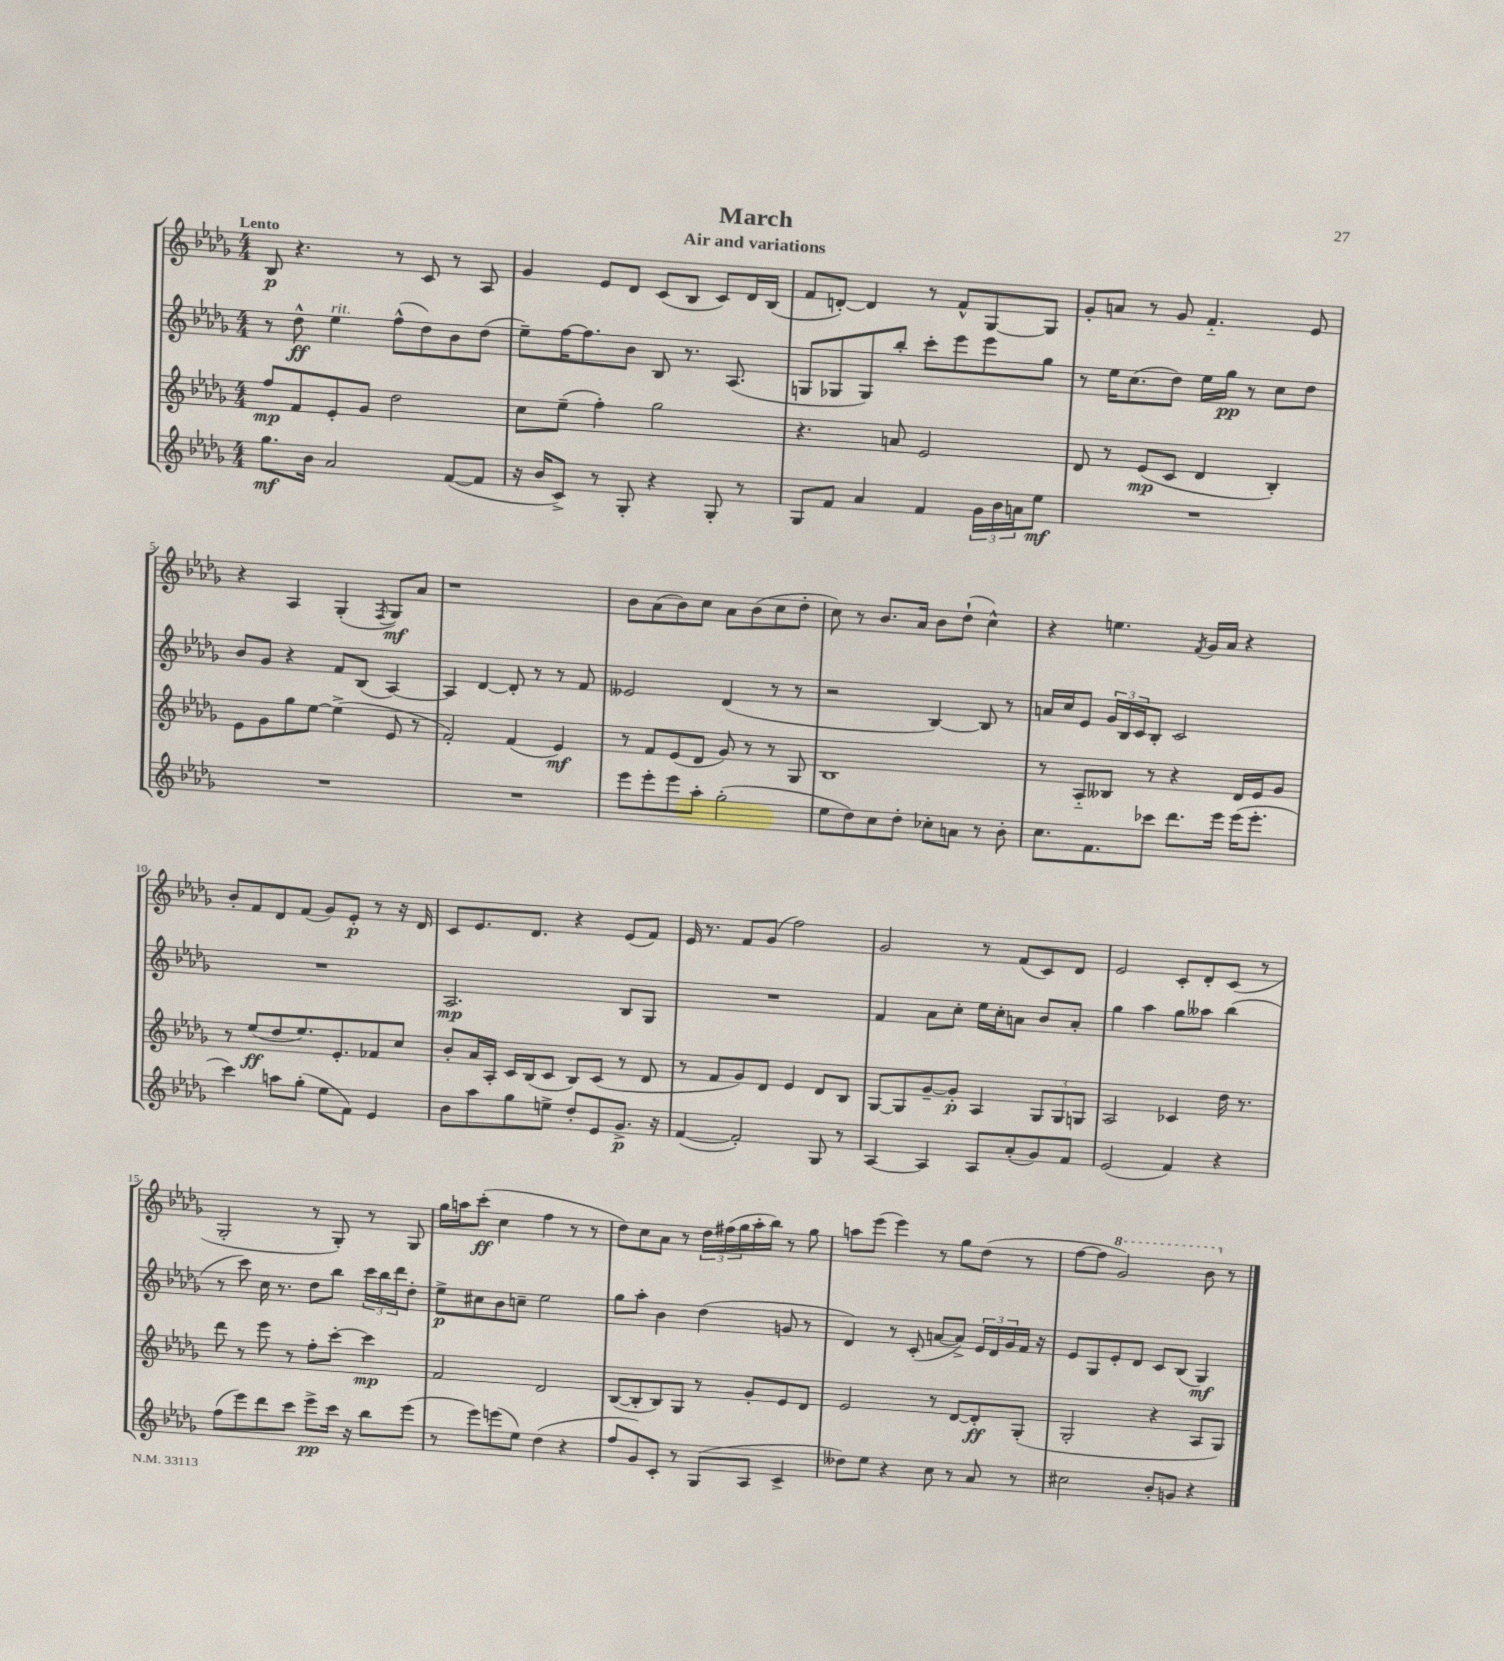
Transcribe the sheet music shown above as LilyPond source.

\header { title = "March" subtitle = "Air and variations" }
<<
\new StaffGroup <<
\new Staff = "s0" {
    \clef treble \key des \major \numericTimeSignature \time 4/4 \tempo "Lento"
    bes8\p r4. r8 c'8 r8 aes8 |
    ges'4 ees'8 des'8 c'8( bes8 c'8) des'16 bes16( |
    f'8 d'8~-.) d'4 r8 f'8-^ ges8~ ges8 |
    ges'8-. a'8 r8 ges'8 f'4.-_ ees'8 |
    r4 aes4 ges4-.( \acciaccatura { f8 } ges8\mf) aes'8 |
    r1 |
    bes'8 aes'8( bes'8) c''8 aes'8 bes'8( c''8 des''8-. |
    c''8) r8 bes'8. aes'16 bes'8 des''8-!( c''4-^) |
    r4 e''4. \acciaccatura { f'8 } ges'16 aes'16 r4 |
    bes'8-. f'8 des'8 f'8( ges'8) ees'8-.\p r8 r16 des'16 |
    c'8 ees'8. des'8. r4 ees'8( f'8) |
    ees'16 r8. f'8 ges'8( f''2) |
    ges'2 r8 f'8( c'8) des'8 |
    ees'2 c'8-. des'8-. c'8( r8 |
    ges2-. r8 ges8-.) r8 ges8 |
    ges''16 a''16 c'''8-.\ff( c''4 f''4 r8 r8 |
    des''8) c''8 aes'8 r8 \tuplet 3/2 { des''16 fis''16( ges''16 } aes''16-. bes''16) r8 ges''8 |
    a''8 ees'''8( ees'''4) r8 ges''8 des''8( r8 |
    f''8~ f''8 \ottava #1 ges''2) bes''8 \ottava #0 r8 \bar "|." |
}
\new Staff = "s1" {
    \clef treble \key des \major \numericTimeSignature \time 4/4
    r8 des''8-^\ff ees''4^\markup { \italic "rit." } f''8-^( des''8) bes'8 des''8( |
    ees''8--) f''16~ f''8. bes'8 bes8 r8. aes8.( |
    g8 ges8 ges8) bes''8-. c'''8-. ees'''8 ees'''8 ges''8 |
    r8 ees''16 c''8.( des''8) ees''16 ges''16\pp r8 c''8 des''8 |
    bes'8 ges'8 r4 f'8 bes8( aes4~) |
    aes4 des'4~ des'8-. r8 r8 f'8 |
    eeses'2 des'4( r8 r8 |
    r2 bes4~) bes8 r8 |
    a'16 c''16 ees'8 \tuplet 3/2 { ges'16 bes16 c'16 } bes8-. c'2 |
    R1 |
    aes2.\mp bes8 ges8 |
    R1 |
    f'4 aes'8 c''8-. ees''16 c''16-. a'8 bes'8 a'8-. |
    ges''4 aes''4 ges''8 aeses''8 bes''4( |
    r8 c'''8) c''16 r8. des''8 bes''8 \tuplet 3/2 { c'''16 bes''16 des'''16 } des''8-. |
    ees''8->\p cis''8 bes'8 c''8-- ees''2 |
    ges''8 aes''8-. bes'4 des''4( g'8 r8 |
    des'4) r8 c'8-.( a'8~ a'8->) \tuplet 3/2 { ees'16 des'16 ges'16 } f'16 r16 |
    ees'8 ges8 ees'8-. des'8 c'8 bes8( ges4\mf) \bar "|." |
}
\new Staff = "s2" {
    \clef treble \key des \major \numericTimeSignature \time 4/4
    f''8\mp f'8 ees'8-. ges'8 des''2 |
    c''8 ees''8--( f''4-.) ges''2 |
    r4. a'8 ees'2 |
    des'8 r8 ees'8\mp( c'8 des'4 bes4-.) |
    ees'8 ges'8 ges''8 ees''8~ ees''4->( ees'8 r8 |
    f'2-.) f'4( ees'4\mf) |
    r8 f'8 ees'8( des'8 ges'8) r8 r8 ges8 |
    bes1 |
    r8 aes8-_ beses8 r8 r4 des'16 ees'16 ges'8 |
    r8 ees''8\ff( des''8 ees''8.) ees'8.-. fes'8 c''8 |
    bes'8-. aes'16 aes16-. c'16 bes16( c'8 bes8) c'8( r8 des'8 |
    r8 f'8 ges'8) des'8 ees'4 des'8 bes8 |
    ges8~ ges8 ges'8~-- ges'8-.\p aes4 \tuplet 3/2 { ges8 ges8 g8 } |
    aes2 ces'4 des''16 r8. |
    des'''8 r8 ees'''8 r8 f''8-. c'''8~-. c'''4\mp |
    f'2 des'2 |
    bes8~( bes8-. bes8) ges8 r8 ges'8-. ees'8 des'8 |
    ees'2 r8 des'8~ des'8-.\ff ges8-.( |
    ges2-. r4 aes8 ges8) \bar "|." |
}
\new Staff = "s3" {
    \clef treble \key des \major \numericTimeSignature \time 4/4
    ges''8.\mf bes'16 aes'2 f'8~( f'8 |
    r16 bes'16 c'8->) r8 ges8-. r4 ges8-. r8 |
    ges8 f'8 aes'4 f'4 \tuplet 3/2 { ges'16 bes'16 a'16 } ees''8\mf |
    R1 |
    R1 |
    R1 |
    ees'''8 ees'''8-. ees'''8 aes''8-. ges''2-.( |
    ees''8 des''8) c''8 des''8-. ces''8-. a'8 r8 bes'8-. |
    c''8. f'8. ces'''8 des'''8. ees'''16 ees'''16( ees'''8.-. |
    c'''4) a''8 ges''8-.( ees''8 f'8) ees'4 |
    bes'8 aes''8 ges''8 e''8-> des''8-. ees'8 ges'8.->\p r16 |
    f'4~( f'2-.) ges8 r8 |
    aes4~ aes4 aes8 aes'8-.( ges'8) f'8 |
    ees'2( f'4) r4 |
    f''8( ees'''8) des'''8 c'''8 ees'''8->\pp c'''16 r16 bes''8 ees'''8( |
    r8 ees'''8) e'''8( ees''8) des''4( r4 |
    f''8 ges'8) c'8-. r8 ges8( aes8 c'4-> |
    deses''8) ees''8 r4 c''8 r8 aes'8 r8 |
    cis''2 bes'8-. g'8 r4 \bar "|." |
}
>>
>>
